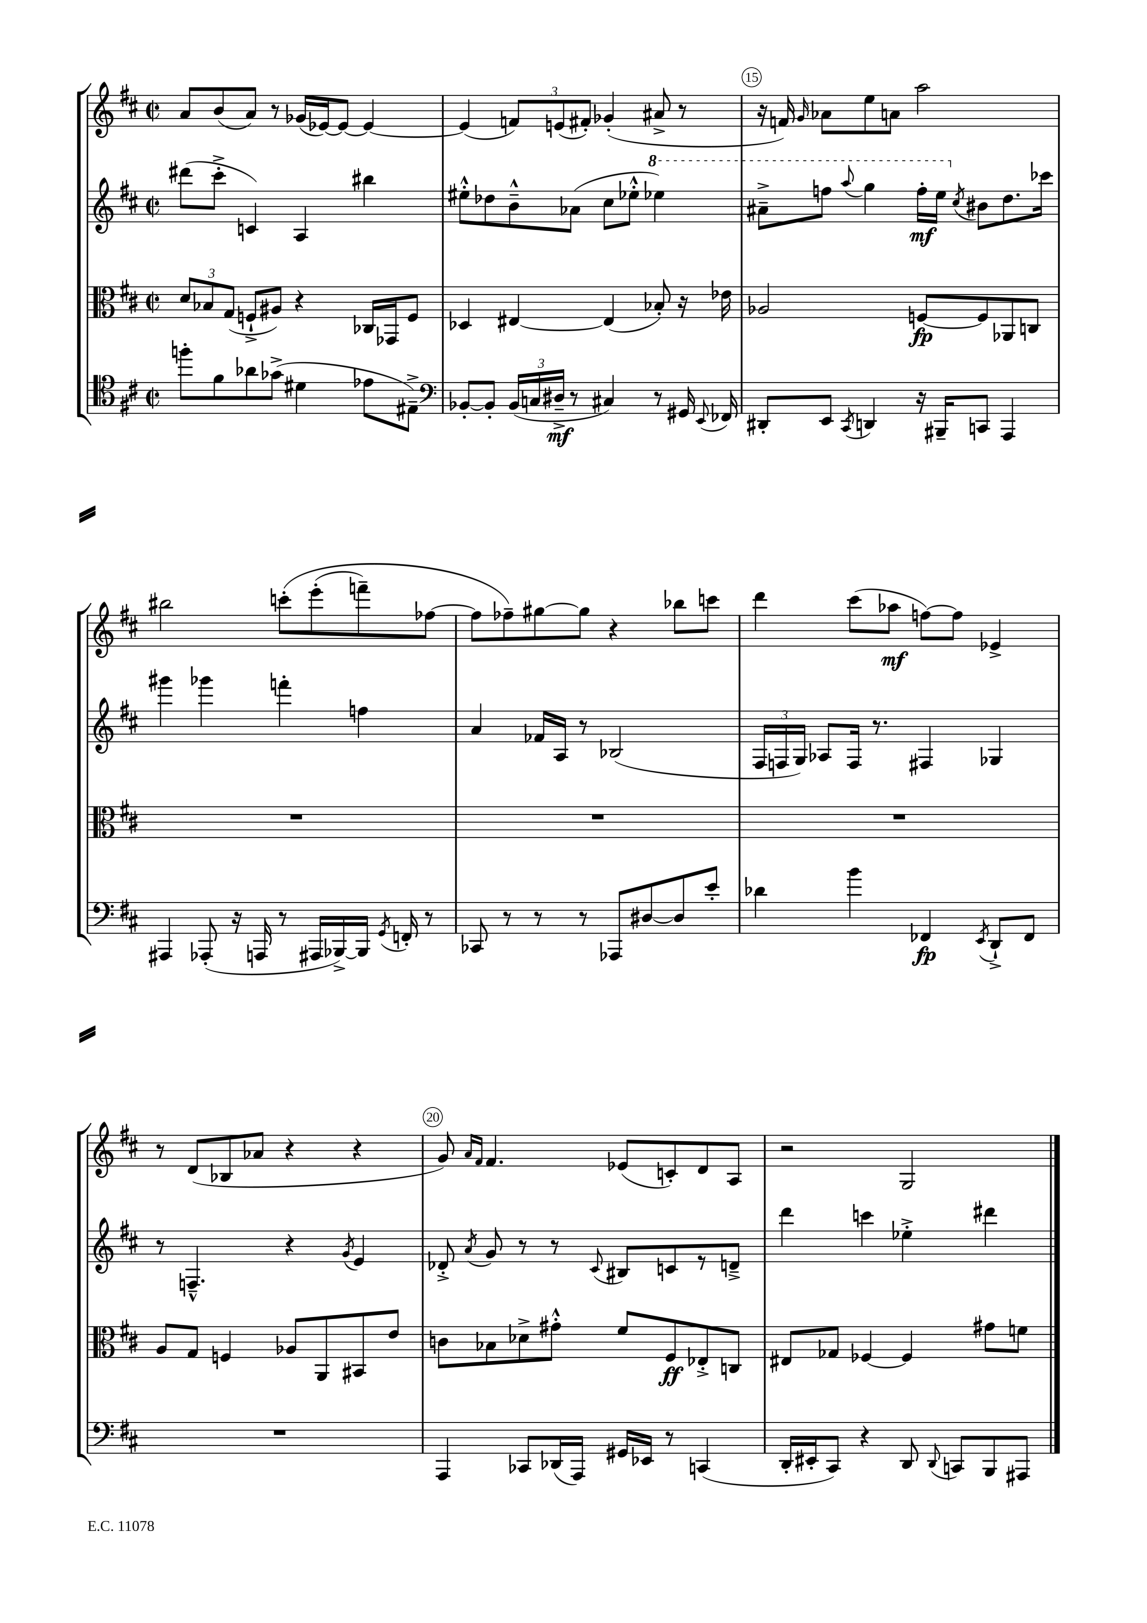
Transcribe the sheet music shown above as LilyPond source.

<<
\new StaffGroup <<
\new Staff = "s0" {
    \clef treble \key d \major \defaultTimeSignature \time 2/2
    \autoBeamOff a'8[ b'8( a'8]) r8 ges'16[( ees'16~) ees'8]~ ees'4~ |
    ees'4( \tuplet 3/2 { f'8[) e'8( fis'8]-.) } ges'4-.( ais'8-> r8 |
    r16 f'16) \grace { g'16 } aes'8[ e''8 a'8] a''2 |
    bis''2 c'''8[-.\( e'''8-.( f'''8--) fes''8]~ |
    fes''8[ fes''8--\) gis''8~ gis''8] r4 bes''8[ c'''8] |
    d'''4 cis'''8[( aes''8]\mf f''8[~) f''8] ees'4-> |
    r8 d'8[( bes8 aes'8] r4 r4 |
    g'8) \grace { a'16[ fis'16] } fis'4. ees'8[( c'8-.) d'8 a8] |
    r2 g2 \bar "|." |
}
\new Staff = "s1" {
    \clef treble \key d \major \defaultTimeSignature \time 2/2
    \autoBeamOff dis'''8[( cis'''8]-.-> c'4) a4 bis''4 |
    eis''8[-.-^ des''8 b'8---^ aes'8]( cis''8[ ees''8]-.-^ \ottava #1 ees'''4) |
    ais''8[---> f'''8] \appoggiatura { a'''8 } g'''4 f'''16[-.\mf e'''16] \ottava #0 \acciaccatura { cis''8 } bis'8[ d''8. ces'''16] |
    gis'''4 ges'''4 f'''4-. f''4 |
    a'4 fes'16[ a16] r8 bes2( |
    \tuplet 3/2 { fis16[ f16 g16]) } aes8[ f16] r8. fis4 ges4 |
    r8 f4.---^ r4 \acciaccatura { g'8 } e'4 |
    des'8-.-> \acciaccatura { a'8 } g'8 r8 r8 \appoggiatura { cis'8 } bis8[ c'8 r8 d'8]---> |
    d'''4 c'''4 ees''4-.-> dis'''4 \bar "|." |
}
\new Staff = "s2" {
    \clef alto \key d \major \defaultTimeSignature \time 2/2
    \autoBeamOff \tuplet 3/2 { d'8[ bes8 g8]( } f8[-!-> ais8]) r4 ces16[ ges,16 f8] |
    des4 eis4~ eis4( bes8-.) r16 ees'16 |
    aes2 f8[~\fp f8 aes,8 c8] |
    R1 |
    R1 |
    R1 |
    a8[ g8] f4 aes8[ a,8 bis,8 e'8] |
    c'8[ bes8 des'8-> gis'8]-.-^ fis'8[ fis8\ff ees8-.-> c8] |
    eis8[ ges8] fes4~ fes4 gis'8[ f'8] \bar "|." |
}
\new Staff = "s3" {
    \clef tenor \key d \major \defaultTimeSignature \time 2/2
    \autoBeamOff f''8[-. fis'8 aes'8 ges'8]->( dis'4 ees'8[ eis8]--->) |
    \clef bass bes,8[~-. bes,8]-. \tuplet 3/2 { bes,16[( c16 dis16]--->\mf } r8 cis4) r8 gis,16 \appoggiatura { e,8 } fes,16 |
    dis,8[-. e,8] \acciaccatura { cis,8 } d,4 r16 bis,,16[-- c,8] a,,4 |
    ais,,4 aes,,8-.( r16 a,,16 r8 ais,,16[ bes,,16~->) bes,,16] \acciaccatura { g,8 } f,16-. r8 |
    ces,8 r8 r8 r8 aes,,8[ dis8~ dis8 e'8]-. |
    des'4 b'4 fes,4\fp \acciaccatura { e,8 } d,8[-!-> fes,8] |
    R1 |
    a,,4 ces,8[ des,16( a,,16]) gis,16[ ees,16] r8 c,4( |
    d,16[-. eis,16-. cis,8]) r4 d,8 \appoggiatura { d,8 } c,8[ b,,8 ais,,8] \bar "|." |
}
>>
>>
\layout { \context { \Score currentBarNumber = #13 \override BarNumber.break-visibility = ##(#f #t #t) barNumberVisibility = #(every-nth-bar-number-visible 5) \override BarNumber.stencil = #(make-stencil-circler 0.1 0.3 ly:text-interface::print) } }
